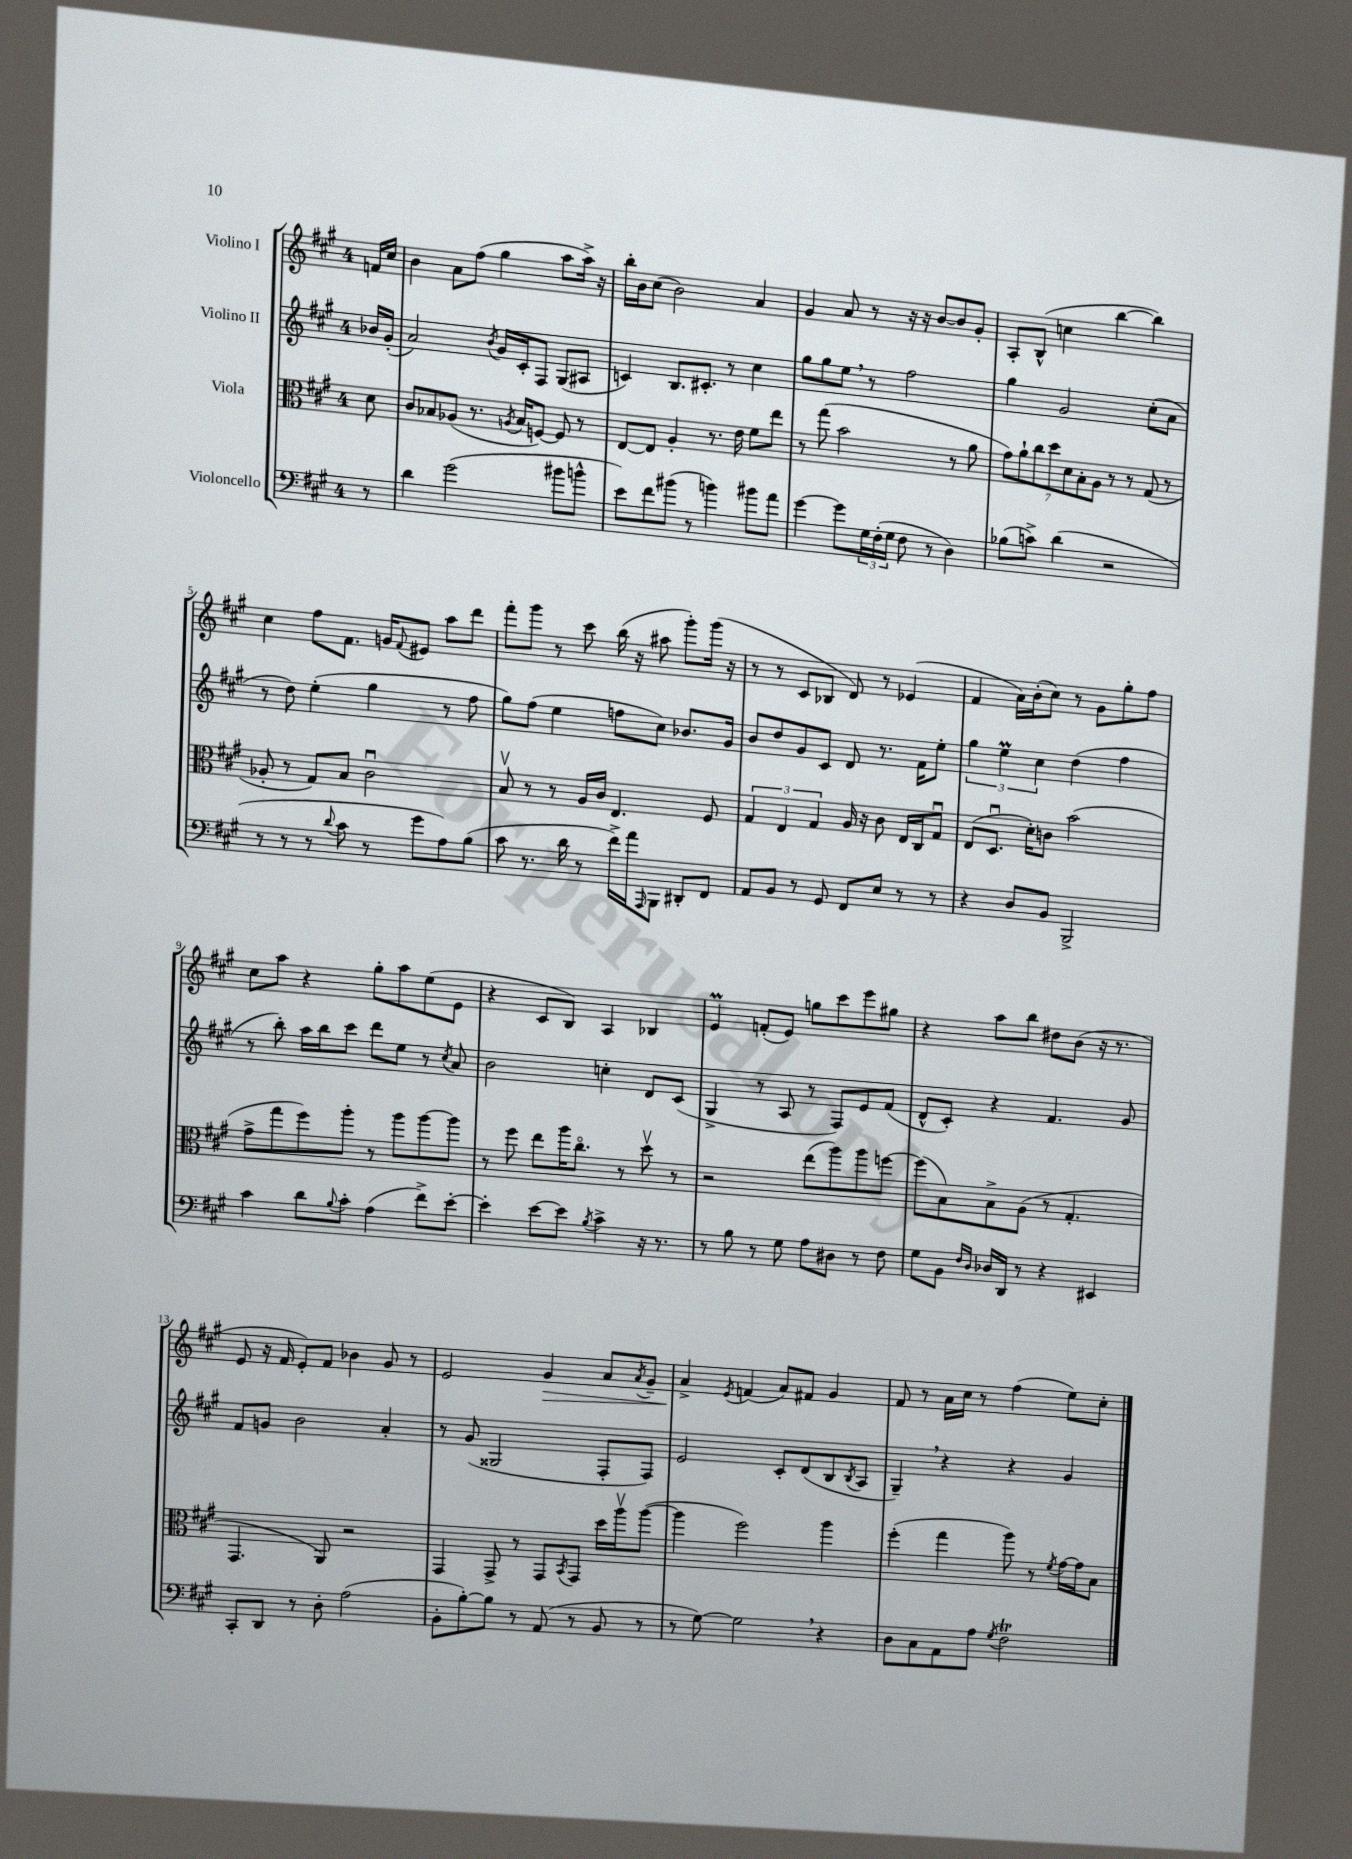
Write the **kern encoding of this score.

**kern	**kern	**kern	**kern	**dynam
*part4	*part3	*part2	*part1	*part1
*staff4	*staff3	*staff2	*staff1	*staff1
*I"Violoncello	*I"Viola	*I"Violino II	*I"Violino I	*
*clefF4	*clefC3	*clefG2	*clefG2	*
*k[f#c#g#]	*k[f#c#g#]	*k[f#c#g#]	*k[f#c#g#]	*
*M4/4	*M4/4	*M4/4	*M4/4	*
=	=	=	=	=
8r	8d\	16b-X/LL	16fn/LL	.
.	.	(16g#'/JJ	16cc#/JJ	.
=1	=1	=1	=1	=1
4d\	8c#/L	2a/)	4b\	.
.	8B-X/	.	.	.
(2g#\	(8A-X/J	.	8a\L	.
.	8.r	.	(8ff#\J	.
.	.	8qb/	.	.
.	.	16g#/LL	4gg#\	.
.	8qAn/	.	.	.
.	16B-/KL	16c#'/J	.	.
.	[8Fn/J)	8F#/J	.	.
8b#X\L	8F/]	(8G#/L	8aa\L	.
8bn^^\J	8r	8A#X/J	16aa^\Jk)	.
.	.	.	16r	.
=2	=2	=2	=2	=2
8e\L)	[8E/L	4cn/)	16bb'\LL	.
.	.	.	16b\J	.
8f#\	8E/J]	.	(8cc#\J	.
(8b#X\J	4A'/	8.B/L	2b\)	.
8r	.	.	.	.
.	.	8.c#X'/J	.	.
4bn\)	8.r	.	.	.
.	.	8r	.	.
.	16e\	.	.	.
8b#X\L	8f#\L	4cc#\	4a/	.
8a\J	8ee\J	.	.	.
=3	=3	=3	=3	=3
[4g#\	8r	8gg#\L	4g#/	.
.	(8gg#\	8gg#\	.	.
8g#\L]	2b\	8ee,\J	8a/	.
24G#\L	.	8r	8r	.
(24F#'\	.	.	.	.
24G#\JJ	.	.	.	.
8F#\	.	2ff#\	16r	.
.	.	.	16r	.
8r	.	.	[8b/L	.
4D\)	8r	.	8b/]	.
.	8a\	.	8g#'/J	.
=4	=4	=4	=4	=4
(8B-X\L	14g#\L)	4gg#\	8A'/L	.
.	14a`\	.	.	.
8cn^\J)	.	.	(8B^^/J	.
.	14cc#\	.	.	.
.	14dd\	.	.	.
(4d\	.	2g#/	4ccn\	.
.	14d\	.	.	.
.	14B'\	.	.	.
.	14A\J	.	.	.
2r	8r	.	[4bb\	.
.	8r	.	.	.
.	(8G#/	(8cc#'\L	4bb\])	.
.	8r	8a\J	.	.
!!LO:LB:g=z
=5	=5	=5	=5	=5
8r	8A-X'/	8r	4cc#\	.
8r	8r	8dd\)	.	.
8r	8G#/L)	(4ee'\	8ff#\L	.
8qqd/	.	.	.	.
8c#\	8B/J	.	8.f#\J	.
8r	2c#u\	4gg#\	.	.
.	.	.	16gn/KL	.
.	.	.	8qqf#/	.
8g#\L	.	.	8e#X/J	.
8A\)	.	8r	8aa\L	.
(8B\J	.	8ff#\	8ddd\J	.
=6	=6	=6	=6	=6
8c#\	8Bv/	8gg#\L)	8fff#'\L	.
8.r	8r	(8ff#\J	8ggg#\J	.
.	8r	4ee\	8r	.
16d\	.	.	.	.
8r	16A/LL	.	8ccc#\	.
.	16c#/JJ	.	.	.
16f#^\LL)	4.E/	8ffn\L	(16bb\	.
16a\J	.	.	16r	.
16qqAAA/	.	.	.	.
8BBB\J	.	8cc#\J)	8aa#X\	.
8DD#X'/L	.	8.b-X/L	8ggg#'\L)	.
8FF#/J	8F#/	.	(16ggg#\Jk	.
.	.	16g#/Jk	16r	.
=7	=7	=7	=7	=7
8AA/L	6G#/	8b/L	8r	.
8BB/J	.	8dd/	8r	.
.	6E/	.	.	.
8r	.	8g#/	8c#/L	.
.	6G#/	.	.	.
8GG#/	.	8c#/J	8B-X/J	.
8FF#/L	16A/	8d/	8d/)	.
.	16r	.	.	.
8E/J	8c#\	8.r	8r	.
8r	16E/LL	.	(4e-X/	.
.	16C#/J	16f#\KL	.	.
8r	8G#u/J	8ee'\J	.	.
=8	=8	=8	=8	=8
4r	(8E/L	6gg#\	4f#/	.
.	8.Du/J	.	.	.
.	.	6eeM\	.	.
8D/L	.	.	16a\LL)	.
.	16d'\KL)	.	(16b'\J	.
.	.	6cc#\	.	.
8BB/J	8cn\J	.	8cc#\J)	.
2BBB^/	(2b\	(4dd\	8r	.
.	.	.	8g#\L	.
.	.	4ff#\	8gg#'\	.
.	.	.	8ff#\J	.
!!LO:LB:g=z
=9	=9	=9	=9	=9
4c#\	8g#^\L	8r	8cc#\L	.
.	8gg#\	8bb'\)	8aa\J	.
8d\L	8ff#\)	16aa\LL	4r	.
.	.	16bb\J	.	.
8qqB/	.	.	.	.
8c#'\J	8aa'\J	8ccc#\J	.	.
(4A\	8r	8ddd\L	8gg#'\L	.
.	8aa\L	8ee\J	8aa\	.
8f#^\L)	[8aa\	8r	(8ee\	.
.	.	8qcc#/	.	.
[8e'\J	8aa\J]	8a/	8e\J	.
=10	=10	=10	=10	=10
4e'\]	8r	2b\	4r	.
.	8ff#\	.	.	.
[8e\L	8ee\L	.	8c#/L	.
8e\J]	16aa\K	.	8B/J)	.
.	8.cc#\J	.	.	.
8qB/	.	.	.	.
4c#^\	.	4ccn'\	4A/	.
.	8r	.	.	.
16r	8ddv\	8d/L	4B-X/	.
8.r	.	.	.	.
.	8r	(8c#/J	.	.
=11	=11	=11	=11	=11
8r	2r	4G#^/	4eM/	.
8B\	.	.	.	.
8r	.	8r	(8fn'/L	.
8G#\	.	8A/	8e/J)	.
8A\L	(8ee\L	8r	8ggn\L	.
8D#X\J	8aa\)	8F#/L)	8ccc#\	.
8r	8aa\	8e/	8eee\	.
8F#\	[8ffn\J	(8f#/J	8gg#X\J	.
=12	=12	=12	=12	=12
8G#\L	(8ff\L]	8d^^/L	4r	.
8BB\J	8B\)	8c#'/J)	.	.
16qqF#/LL	.	.	.	.
16qqD/JJ	.	.	.	.
16D-X/LL	8B^\	4r	8aa\L	.
16DD/JJ	.	.	.	.
8r	(8A\J	.	8bb\J	.
4r	8r	4.f#/	8dd#X\L	.
.	4.G#'/	.	(8b\J	.
4EE#X/	.	.	16r	.
.	.	.	8.r	.
.	.	8g#/	.	.
!!LO:LB:g=z
=13	=13	=13	=13	=13
8CC#'/L	4.GG#/	8f#/L	8e/	.
8DD/J	.	8gn/J	16r	.
.	.	.	16f#/	.
8r	.	2b\	8e'/L)	.
8D'\	8AA/)	.	8f#/J	.
(2A\	2r	.	4b-X\	.
.	.	4a'/	8g#/	.
.	.	.	8r	.
=14	=14	=14	=14	=14
8BB'\L	4GG#/	8r	2e/	.
[8B'\)	.	(8g#/	.	.
8B\J]	8GG#^/	2G##X/	.	.
8r	8r	.	.	.
!	!	!	!	!LO:HP:b
(8AA/	8GG#/L	.	4g#/	>
.	8qBB/	.	.	.
8r	8GG#/J	.	.	.
8BB/	16dd\LL	8F#'/L	8a/L	.
.	16aav\J	.	.	.
.	.	.	8qa/	.
8r	([8aa\J	8F#/J)	8g#~/J	.
=15	=15	=15	=15	=15
8r	4aa\]	2e/	4a^/	.
[8G#\)	.	.	.	.
.	.	.	8qe/	.
2G#,\]	2ff#\)	.	(4fn/	]
.	.	8c#'/L	8a/L)	.
.	.	(8d/	8f#X/J	.
4r	4aa\	8B/	4g#/	.
.	.	8qB/	.	.
.	.	8A/J	.	.
=16	=16	=16	=16	=16
8D\L	(4ff#'\	4G#~,/)	8f#/	.
8C#\	.	.	8r	.
8AA\	4gg#\	4r	16a\LL	.
.	.	.	16cc#\JJ	.
8A\J	.	.	8r	.
8qG#/	.	.	.	.
2F#T\	8aa\)	4r	(4ff#\	.
.	8r	.	.	.
.	8qf#/	.	.	.
.	[16g#\LL	4g#/	8ee\L)	.
.	16g#\J]	.	.	.
.	8B\J	.	8cc#'\J	.
==	==	==	==	==
*-	*-	*-	*-	*-
